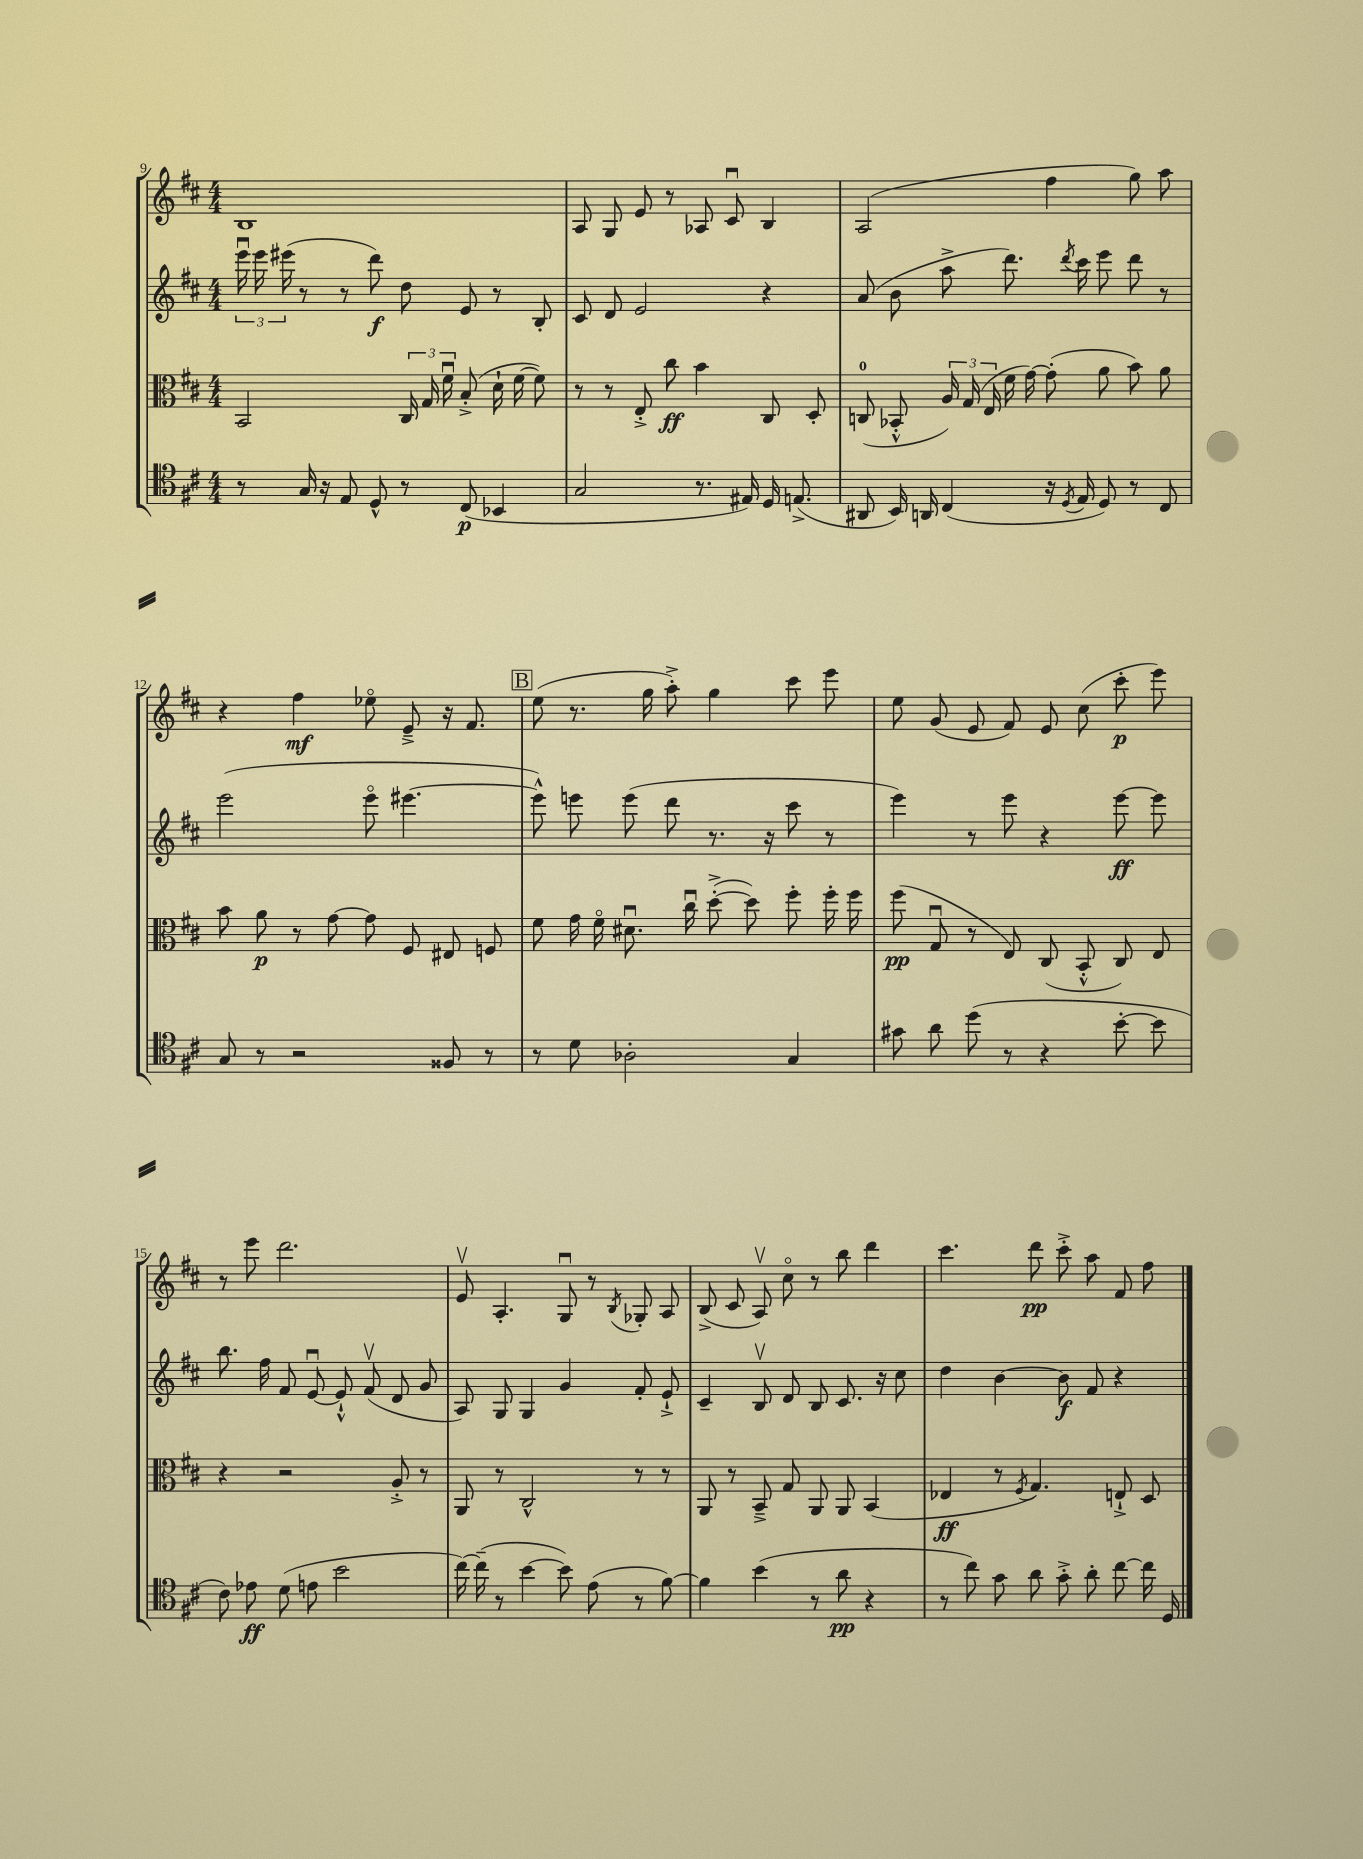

**kern	**kern	**kern	**kern
*staff4	*staff3	*staff2	*staff1
*clefC4	*clefC3	*clefG2	*clefG2
*k[f#c#]	*k[f#c#]	*k[f#c#]	*k[f#c#]
*M4/4	*M4/4	*M4/4	*M4/4
8r	2BB/	24eeeu\	1B
.	.	24eee\	.
.	.	(24eee#\	.
16G/	.	8r	.
16r	.	.	.
8E/	.	8r	.
8D^^/	.	8ddd\)	.
8r	24C#/	8dd\	.
.	24G/	.	.
.	24f#u\	.	.
(8C#/	(8B'^/	8e/	.
4BB-/	16d`\	8r	.
.	[16f#\	.	.
.	8f#\])	8B'/	.
=	=	=	=
2G/	8r	8c#/	8A/
.	8r	8d/	8G/
.	8E'^/	2e/	8e/
.	8cc#\	.	8r
8.r	4b\	.	8A-/
.	.	.	8c#u/
16E#/)	.	.	.
16D/	8C#/	4r	4B/
(8.E^/	.	.	.
.	8D'/	.	.
=	=	=	=
8AA#/	(8C/	(8a/	(2A/
16BB/)	8BB-'^^/	8b\	.
16AA/	.	.	.
(4C#/	24A/)	8aa^\	.
.	(24G/	.	.
.	24E/	.	.
.	16f#\	8.ddd\)	.
.	[16g\)	.	.
16r	(8g'\]	.	4ff#\
8qD/	.	8qddd/	.
16E/	.	16ccc#\	.
8D/)	8a\	8eee\	.
8r	8b\)	8ddd\	8gg\)
8C#/	8a\	8r	8aa\
=	=	=	=
8G/	8b\	(2eee\	4r
8r	8a\	.	.
2r	8r	.	4ff#\
.	[8g\	.	.
.	8g\]	8eeeo\	8ee-o\
.	8F#/	[4.eee#\	8e~^/
8F##/	8E#/	.	16r
.	.	.	8.f#/
8r	8F/	.	.
=	=	=	=
8r	8f#\	8eee#^^\])	(8ee\
8d\	16g\	8eee\	8.r
.	16f#o\	.	.
2A-'\	8.d#u\	(8eee\	.
.	.	.	16gg\
.	.	8ddd\	8aa'^\)
.	16cc#u\	.	.
.	([8dd'^\	8.r	4gg\
.	8dd\])	.	.
.	.	16r	.
4G/	8ff#'\	8ccc#\	8ccc#\
.	16ff#'\	8r	8eee\
.	16ff#\	.	.
=	=	=	=
8g#\	(8ff#\	4eee\)	8ee\
8a\	8Gu/	.	(8g/
(8dd\	8r	8r	8e/
8r	8E/)	8eee\	8f#/)
4r	(8C#/	4r	8e/
.	8BB'^^/	.	(8cc#\
[8b'\	8C#/)	[8eee\	8ccc#'\
8b\]	8E/	8eee\]	8eee\)
=	=	=	=
8c#\)	4r	8.bb\	8r
8e-\	.	.	8eee\
.	.	16ff#\	.
(8d\	2r	8f#/	2.ddd\
8e\	.	[8eu/	.
2b\	.	8e`^^/]	.
.	.	(8f#v/	.
.	8A'^/	8d/	.
.	8r	8g/	.
=	=	=	=
[16cc#\)	8AA/	8A/)	8ev/
(16cc#~\]	.	.	.
8r	8r	8G/	4.A'/
[4b\	2C#^^/	4G/	.
8b\])	.	4g/	8Gu/
(8e\	.	.	8r
.	.	.	8qB/
8r	8r	8f#'/	8G-'/
[8f#\)	8r	8e`^/	8A/
=	=	=	=
4f#\]	8AA/	4c#~/	(8B^/
.	8r	.	8c#/
(4b\	8BB~^/	8Bv/	8Av/)
.	8G/	8d/	8cc#o\
8r	8AA/	8B/	8r
8a\	8AA/	8.c#/	8bb\
4r	(4BB/	.	4ddd\
.	.	16r	.
.	.	8cc#\	.
=	=	=	=
8r	4E-/	4dd\	4.ccc#\
8cc#\)	.	.	.
8g\	8r	[4b\	.
.	8qF#/	.	.
8a\	4.G/)	.	8ddd\
8g'^\	.	8b\]	8ccc#'^\
8a'\	.	8f#/	8aa\
[8cc#\	8E`^/	4r	8f#/
16cc#\]	8D/	.	8ff#\
16D/	.	.	.
==	==	==	==
*-	*-	*-	*-
